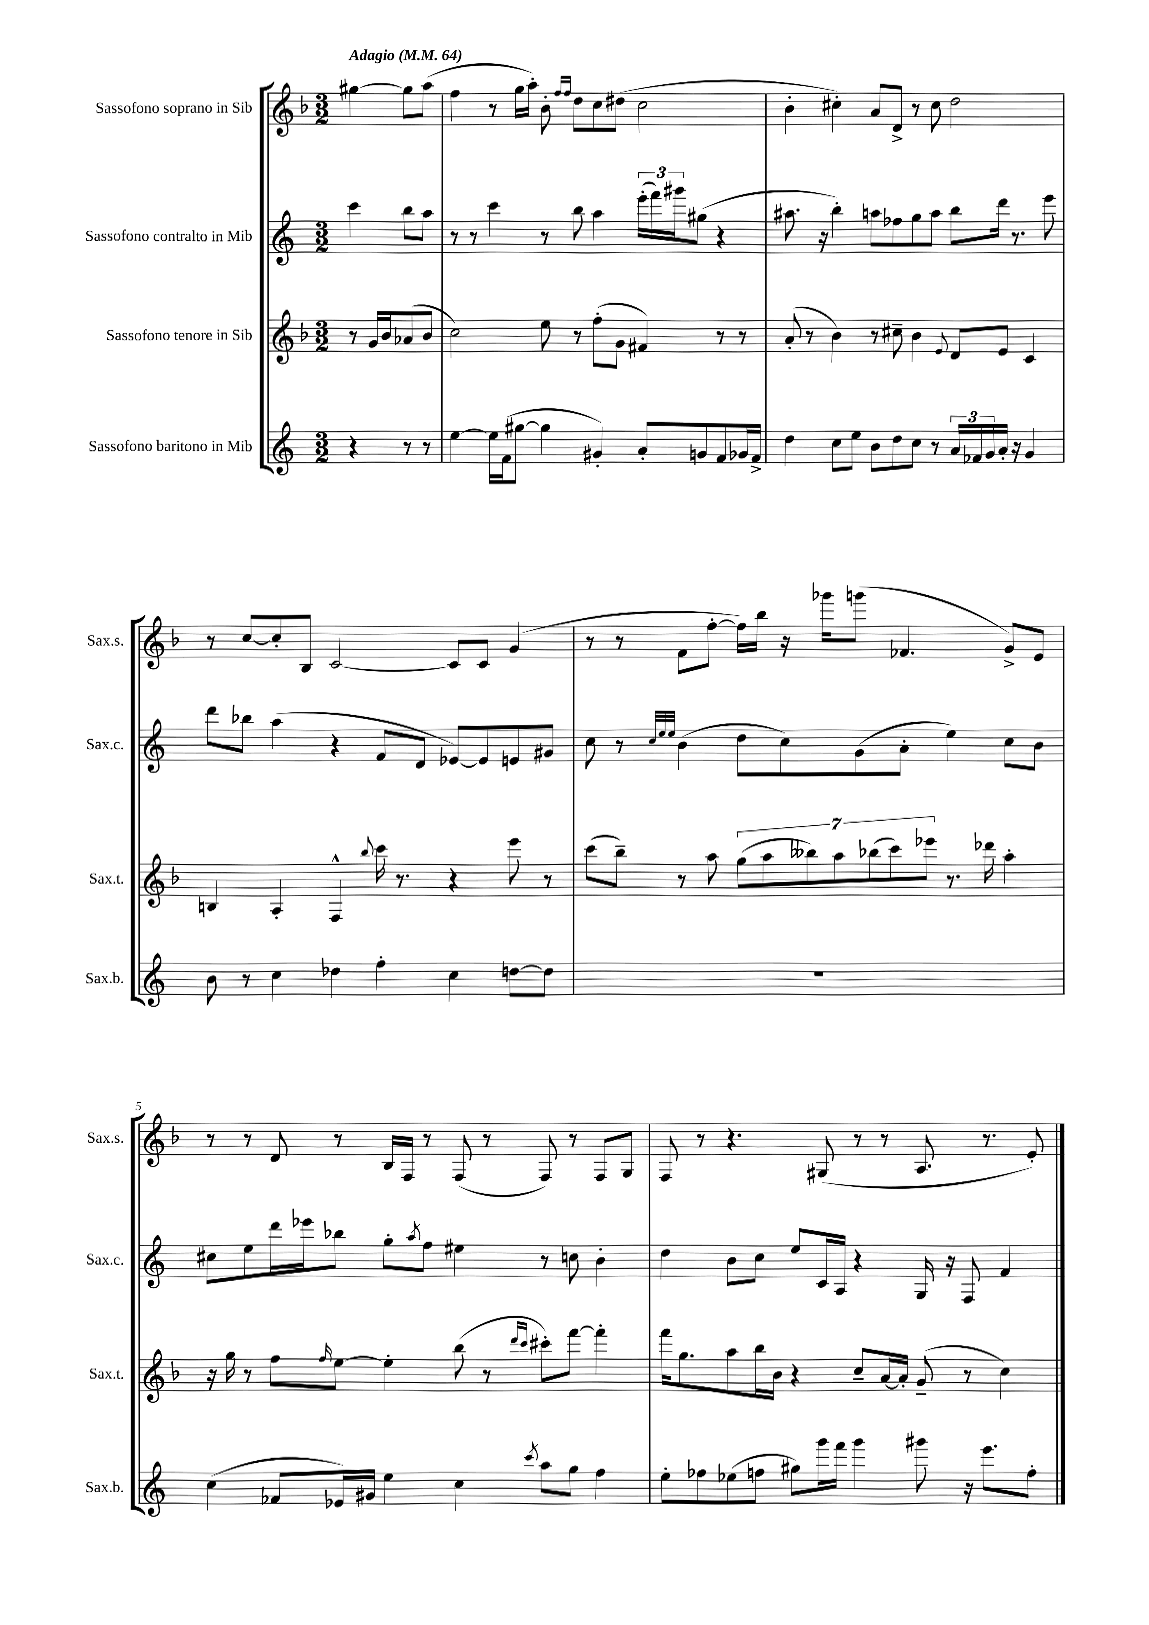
<<
\new StaffGroup <<
\new Staff = "s0" \with { instrumentName = "Sassofono soprano in Sib" shortInstrumentName = "Sax.s." } {
    \clef treble \key f \major \numericTimeSignature \time 3/2 \partial 2 \tempo "Adagio" 4 = 64
    gis''4~ gis''8 a''8( |
    f''4 r8 g''16 a''16-.) bes'8-. \grace { f''16 f''16 } d''8 c''8 dis''8( c''2 |
    bes'4-. cis''4-.) a'8 d'8-> r8 cis''8 d''2 |
    r8 c''8~ c''8-. bes8 c'2~ c'8 c'8 g'4( |
    r8 r8 f'8 f''8~-. f''16) bes''16 r16 ges'''16 g'''8( fes'4. g'8->) e'8 |
    r8 r8 d'8 r8 bes16 f16 r8 f8( r8 f8) r8 f8 g8 |
    f8 r8 r4. gis8( r8 r8 a8. r8. e'8-.) \bar "|." |
}
\new Staff = "s1" \with { instrumentName = "Sassofono contralto in Mib" shortInstrumentName = "Sax.c." } {
    \clef treble \key c \major \numericTimeSignature \time 3/2 \partial 2
    c'''4 b''8 a''8 |
    r8 r8 c'''4 r8 b''8 a''4 \tuplet 3/2 { e'''16-.( f'''16) gis'''16 } gis''8( r4 |
    ais''8. r16 b''4-.) a''8 fes''8 g''8 a''8 b''8 d'''16 r8. e'''8 |
    d'''8 bes''8 a''4( r4 f'8 d'8 ees'8~) ees'8 e'8 gis'8 |
    c''8 r8 \grace { c''32 e''32 e''32 } b'4( d''8 c''8) g'8( a'8-. e''4) c''8 b'8 |
    cis''8 e''8 d'''16 ees'''16 bes''8 g''8-. \acciaccatura { a''8 } f''8 eis''4 r8 c''8 b'4-. |
    d''4 b'8 c''8 e''8 c'16 a16 r4 g16 r16 f8 f'4 \bar "|." |
}
\new Staff = "s2" \with { instrumentName = "Sassofono tenore in Sib" shortInstrumentName = "Sax.t." } {
    \clef treble \key f \major \numericTimeSignature \time 3/2 \partial 2
    r8 g'16 bes'16 aes'8( bes'8 |
    c''2) e''8 r8 f''8-.( g'8 fis'4) r8 r8 |
    a'8-.( r8 bes'4) r8 cis''8-- bes'4 \appoggiatura { e'8 } d'8 e'8 c'4 |
    b4 a4-. f4-^ \appoggiatura { bes''8 } c'''16 r8. r4 e'''8 r8 |
    c'''8( bes''8--) r8 a''8 \tuplet 7/4 { g''8( a''8 beses''8) a''8 bes''8( c'''8) ees'''8 } r8. des'''16 a''4-. |
    r16 g''16 r8 f''8 \grace { f''16 } e''8~ e''4-. bes''8( r8 \grace { d'''16 c'''16 } cis'''8-.) f'''8~ f'''4-. |
    f'''16 g''8. a''8 bes''16 bes'16 r4 c''8-- a'16~ a'16-. g'8--( r8 c''4) \bar "|." |
}
\new Staff = "s3" \with { instrumentName = "Sassofono baritono in Mib" shortInstrumentName = "Sax.b." } {
    \clef treble \key c \major \numericTimeSignature \time 3/2 \partial 2
    r4 r8 r8 |
    e''4~ e''16 f'16( gis''8~ gis''4 gis'4-.) a'8-. g'8 f'8 ges'16 f'16-> |
    d''4 c''8 e''8 b'8 d''8 c''8 r8 \tuplet 3/2 { a'16 fes'16 g'16 } a'16-. r16 g'4 |
    b'8 r8 c''4 des''4 f''4-. c''4 d''8~ d''8 |
    R1. |
    c''4( fes'8 ees'16) gis'16 e''4 c''4 \acciaccatura { c'''8 } a''8 g''8 f''4 |
    e''8-. fes''8 ees''8( f''8 gis''8) g'''16 f'''16 g'''4 gis'''8 r16 e'''8. f''8-. \bar "|." |
}
>>
>>
\layout { \context { \Score \override BarNumber.break-visibility = ##(#f #t #t) barNumberVisibility = #(every-nth-bar-number-visible 5) } }
